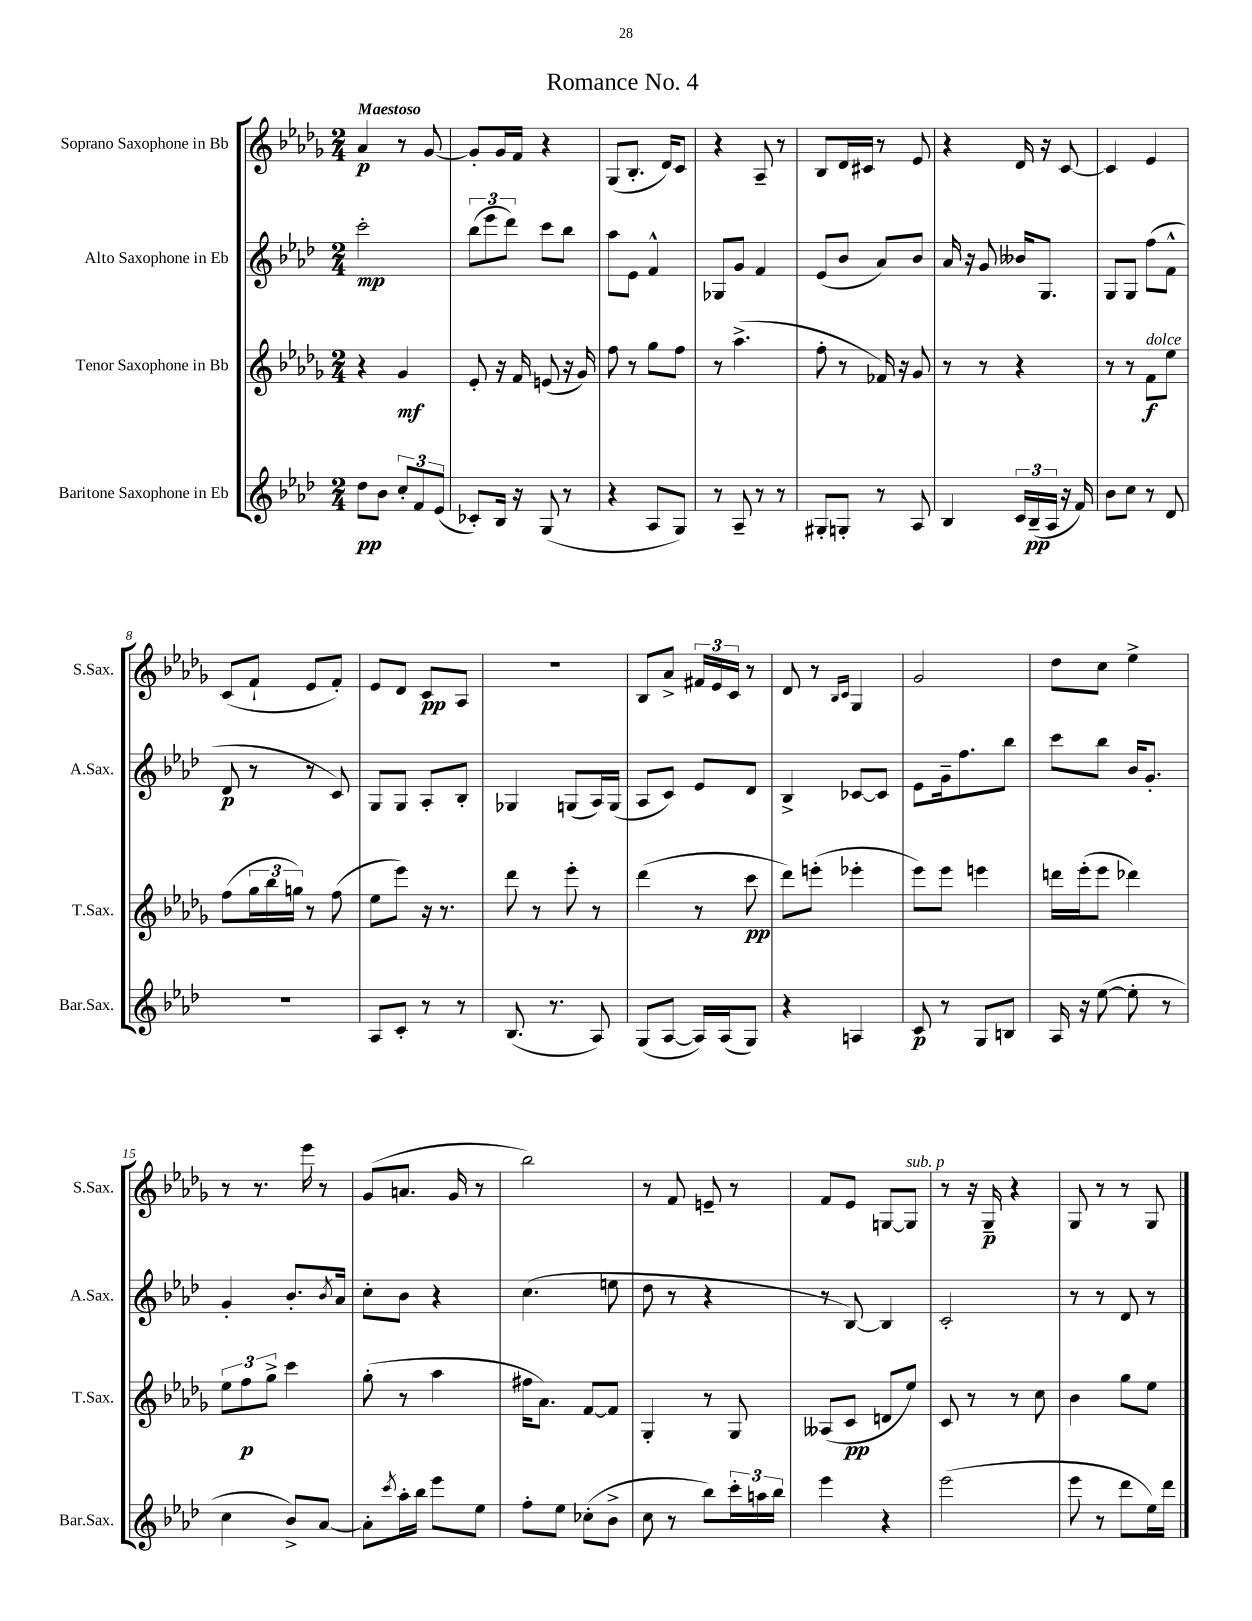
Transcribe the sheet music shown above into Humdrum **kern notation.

**kern	**kern	**kern	**kern
*staff4	*staff3	*staff2	*staff1
*clefG2	*clefG2	*clefG2	*clefG2
*k[b-e-a-d-]	*k[b-e-a-d-g-]	*k[b-e-a-d-]	*k[b-e-a-d-g-]
*M2/4	*M2/4	*M2/4	*M2/4
8dd-	4r	2ccc'	4a-
8b-	.	.	.
12cc'	4g-	.	8r
12f	.	.	.
.	.	.	[8g-
(12e-	.	.	.
=	=	=	=
8c-')	8e-'	(12bb-	8g-']
.	.	12eee-	.
16B-	16r	.	16g-
.	.	12ddd-)	.
16r	16f	.	16f
(8G	(8e	8ccc	4r
8r	16r	8bb-	.
.	16g-)	.	.
=	=	=	=
4r	8ff	8aa-	(8G-
.	8r	8e-	8.B-'
8A-	8gg-	4f^^	.
.	.	.	16d-)
8G)	8ff	.	8c
=	=	=	=
8r	8r	8G-	4r
8A-~	(4.aa-^	8g	.
8r	.	4f	8A-~
8r	.	.	8r
=	=	=	=
8G#'	8ff'	(8e-	8B-
8G'	8r	8b-	16d-
.	.	.	16c#
8r	16f-)	8a-)	8r
.	16r	.	.
8A-	8g-	8b-	8e-
=	=	=	=
4B-	8r	16a-	4r
.	.	16r	.
.	8r	8g	.
24c	4r	16b--	16d-
(24B-~	.	.	.
.	.	8.G	16r
24A-	.	.	.
16r	.	.	[8c
16f)	.	.	.
=	=	=	=
8b-	8r	8G	4c]
8cc	8r	8G	.
8r	8f	(8ff	4e-
8d-	8ee-	8f^^	.
=	=	=	=
2r	(8ff	8d-	(8c
.	24gg-	8r	8f`
.	24bb-	.	.
.	24gg)	.	.
.	8r	8r	8e-
.	(8ff	8c)	8f')
=	=	=	=
8A-	8ee-	8G	8e-
8c'	8eee-)	8G	8d-
8r	16r	8A-'	8c
.	8.r	.	.
8r	.	8B-'	8A-
=	=	=	=
(8.B-	8ddd-	4G-	2r
.	8r	.	.
8.r	.	.	.
.	8eee-'	(8G	.
8A-)	8r	16A-)	.
.	.	(16G	.
=	=	=	=
(8G	(4ddd-	8A-	8B-
[8A-	.	8c)	8a-^
16A-])	8r	8e-	24f#
.	.	.	24e-
(16A-	.	.	.
.	.	.	24c
8G)	8ccc	8d-	8r
=	=	=	=
4r	8ddd-)	4B-^	8d-
.	(8eee'	.	8r
.	.	.	16qqB-
.	.	.	16qqc
4A	4eee-'	[8c-	4G-
.	.	8c-]	.
=	=	=	=
8c	8eee-)	8e-	2g-
8r	8eee-	16g~	.
.	.	8.ff	.
8G	4eee	.	.
8B	.	8bb-	.
=	=	=	=
16A-	16ddd	8ccc	8dd-
16r	(16eee-'	.	.
([8ee-	8eee-	8bb-	8cc
8ee-']	4ddd-)	16b-	4ee-^
.	.	8.g'	.
8r	.	.	.
=	=	=	=
4cc	12ee-	4g'	8r
.	12ff	.	.
.	.	.	8.r
.	12gg-^	.	.
8b-^)	4ccc	8.b-'	.
.	.	.	16eee-
[8a-	.	.	8r
.	.	8qb-	.
.	.	16a-	.
=	=	=	=
8a-']	(8gg-'	8cc'	(8g-
8qccc	.	.	.
16aa-'	8r	8b-	8.a
16bb-	.	.	.
8eee-	4aa-	4r	.
.	.	.	16g-
8ee-	.	.	8r
=	=	=	=
8ff'	16ff#	(4.cc	2bb-)
.	8.a-)	.	.
8ee-	.	.	.
(8cc-'	[8f	.	.
8b-^	8f]	8ee	.
=	=	=	=
8cc	4G-'	8dd-	8r
8r	.	8r	8f
8bb-)	8r	4r	8e~
24ccc'	8G-	.	8r
24aa	.	.	.
24bb-	.	.	.
=	=	=	=
4eee-	(8A--	8r	8f
.	8c	[8B-)	8e-
4r	8d	4B-]	[8G
.	8ee-)	.	8G]
=	=	=	=
(2eee-	8c	2c'	8r
.	8r	.	16r
.	.	.	16G-~
.	8r	.	4r
.	8cc	.	.
=	=	=	=
8eee-	4b-	8r	8G-
8r	.	8r	8r
8ddd-	8gg-	8d-	8r
16ee-)	8ee-	8r	8G-
16ddd-	.	.	.
==	==	==	==
*-	*-	*-	*-
